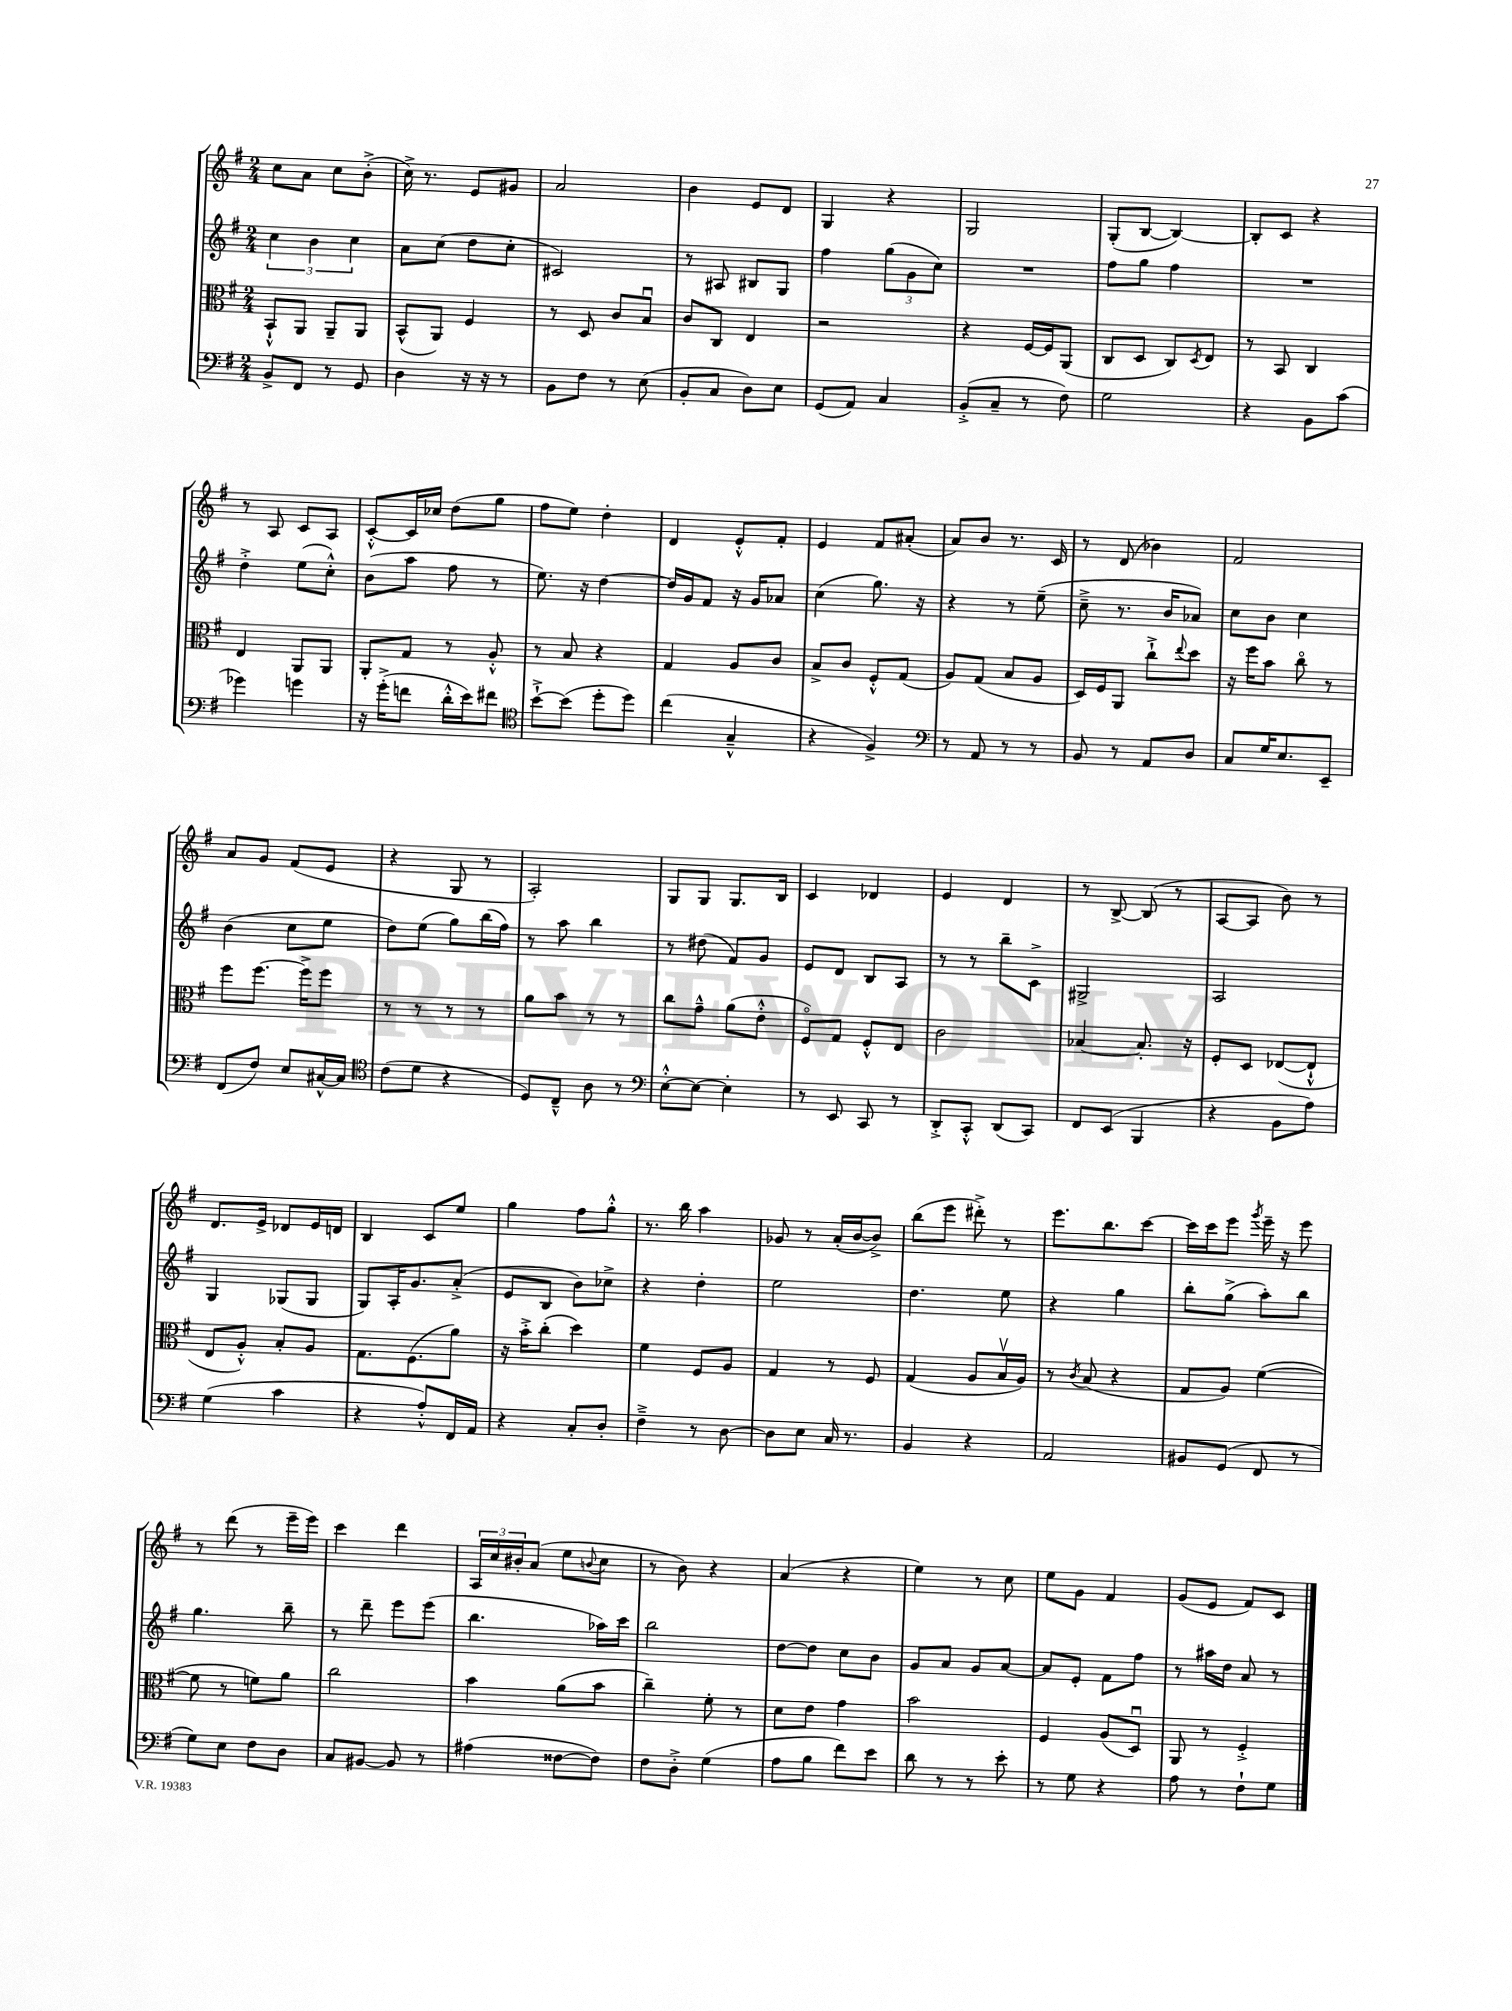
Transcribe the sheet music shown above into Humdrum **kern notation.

**kern	**kern	**kern	**kern
*part4	*part3	*part2	*part1
*staff4	*staff3	*staff2	*staff1
*clefF4	*clefC3	*clefG2	*clefG2
*k[f#]	*k[f#]	*k[f#]	*k[f#]
*M2/4	*M2/4	*M2/4	*M2/4
=12	=12	=12	=12
8BB^/L	8BB`^^/L	6cc\	8cc\L
8FF#/J	8AA/J	.	8a\J
.	.	6b\	.
8r	8AA~/L	.	8cc\L
.	.	6cc\	.
8GG/	8AA/J	.	(8b'^\J
=13	=13	=13	=13
4D\	(8BB^^/L	8a\L	16cc^\)
.	.	.	8.r
.	8AA/J)	(8cc\J	.
16r	4F#/	8dd\L	8e/L
16r	.	.	.
8r	.	8cc'\J	8g#X/J
=14	=14	=14	=14
8BB\L	8r	2c#X/)	2a/
8F#\J	8D/	.	.
8r	8c/L	.	.
(8E\	8Bu/J	.	.
=15	=15	=15	=15
8BB'/L	8c/L	8r	4b\
8C/J	8C/J	8A#X/	.
8D\L)	4E/	8B#X/L	8e/L
8E\J	.	8G/J	8d/J
=16	=16	=16	=16
(8GG/L	2r	4ff#\	4G/
8AA/J)	.	.	.
4C/	.	(12gg\L	4r
.	.	12g\	.
.	.	12cc\J)	.
=17	=17	=17	=17
(8BB'^/L	4r	2r	2G/
8C~/J	.	.	.
8r	[16F#/LL	.	.
.	16F#/J]	.	.
8F#\)	(8AA/J	.	.
=18	=18	=18	=18
2G\	8C/L	8ff#\L	(8G'/L
.	8D/J	8gg\J	[8B/J
.	8C/L)	4ff#\	4B/_)
.	8qD/	.	.
.	8E/J	.	.
=19	=19	=19	=19
4r	8r	2r	8B'/L]
.	8BB/	.	8c/J
8BB\L	4C/	.	4r
(8c\J	.	.	.
!!LO:LB:g=z
=20	=20	=20	=20
4g-X\)	4E/	4dd'^\	8r
.	.	.	8A/
4gn\	8AA/L	(8ee\L	8c/L
.	8AA/J	8cc'^^\J)	8A/J
=21	=21	=21	=21
16r	8AA'/L	(8b\L	[8c'^^/L
(16g'^\KL	.	.	.
8fn\J	8G/J	8aa\J	16c/L]
.	.	.	16cc-X/JJ
16d'^^\LL	8r	8ff#\	(8dd\L
16e\J)	.	.	.
8f#X\J	8A'^^/	8r	8gg\J
=22	=22	=22	=22
*clefC4	*	*	*
[8b`^\L	8r	8.ee\)	8ff#\L
(8b\J]	8B/	.	8ee\J)
.	.	16r	.
8dd'\L	4r	[4dd\	4dd'\
8dd\J)	.	.	.
=23	=23	=23	=23
(4cc\	4G/	16dd/LL]	4d/
.	.	16g/J	.
.	.	8f#/J	.
4G~^^/	8A/L	16r	8e'^^/L
.	.	16g/KL	.
.	8c/J	8a-X/J	8f#'/J
=24	=24	=24	=24
4r	8B^/L	(4cc\	4e/
.	8c/J	.	.
4F#^/)	8F#'^^/L	8.gg\)	8f#/L
.	(8G/J	.	(8a#X'/J
.	.	16r	.
=25	=25	=25	=25
*clefF4	*	*	*
8r	8A/L)	4r	8a/L)
8AA/	(8G/J	.	8b/J
8r	8B/L	8r	8.r
8r	8A/J	(8ee~\	.
.	.	.	16c/
=26	=26	=26	=26
8BB/	16D/LL)	8cc~^\	8r
.	16F#/J	.	.
8r	8AA/J	8.r	(8d/
8AA/L	8cc`^\L	.	4b-X\)
.	.	16b/KL	.
.	8qqee/	.	.
8D/J	8dd\J	8a-X/J)	.
=27	=27	=27	=27
8C/L	16r	8cc\L	2f#/
.	16ff#\KL	.	.
16G/K	8b\J	8b\J	.
8.E/	.	.	.
.	8cc\	4cc\	.
8EE~/J	8r	.	.
!!LO:LB:g=z
=28	=28	=28	=28
(8FF#/L	8ff#\L	(4b\	8a/L
8F#/J)	[8.ff#\J	.	8g/J
8E/L	.	8cc\L	(8f#/L
.	16ff#^\KL]	.	.
[16C#X^^/L	8ff#\J	8ee\J	8e/J
16C#/JJ]	.	.	.
=29	=29	=29	=29
*clefC4	*	*	*
(8c\L	8r	8dd\L)	4r
8d\J	8r	(8ee\J	.
4r	8r	8gg\L)	8G/
.	8r	(16bb\L	8r
.	.	16ff#\JJ)	.
=30	=30	=30	=30
8D/L)	8a\L	8r	2A'/)
8C~^^/J	8b\J	8aa\	.
8A\	8r	4bb\	.
8r	8r	.	.
=31	=31	=31	=31
*clefF4	*	*	*
[8E'^^\L	8cc\L	8r	8G/L
8E\J_	8g~^^\J	(8dd#X\	8G/J
4E'\]	(8a\L	8f#/L)	8.G/L
.	8e'^^\J	8g/J	.
.	.	.	16B/Jk
=32	=32	=32	=32
8r	8F#/L)	8e/L	4c/
8EE/	8G/J	8d/J	.
8CC/	8F#'^^/L	8B/L	4d-X/
8r	8E/J	8A/J	.
=33	=33	=33	=33
8DD'^/L	2c\	8r	4e/
8CC'^^/J	.	8r	.
(8DD/L	.	8bb~\L	4d/
8CC/J)	.	8c^\J	.
=34	=34	=34	=34
8FF#/L	[4B-X/	2G#X^/	8r
(8EE/J	.	.	[8B^/
4BBB/	8.B-'/]	.	(8B/]
.	.	.	8r
.	16r	.	.
=35	=35	=35	=35
4r	8F#'/L	2A/	[8A/L
.	8D/J	.	8A/J]
8BB\L	([8E-X/L	.	8b\)
8A\J)	8E-`^^/J]	.	8r
!!LO:LB:g=z
=36	=36	=36	=36
(4G\	8E/L	4G/	8.d/L
.	8A'^^/J)	.	.
.	.	.	16e^/Jk
4c\	8B'/L	(8G-X/L	8d-X/L
.	8A/J	8G-/J	16e/L
.	.	.	16dn/JJ
=37	=37	=37	=37
4r	8.G\L	8G/L)	4B/
.	.	16A'/K	.
.	(8.F#\	8.g/	.
8A'^^/L)	.	.	8c/L
16FF#/L	8a\J)	(8a'^/J	8ee/J
16AA/JJ	.	.	.
=38	=38	=38	=38
4r	16r	8e/L	4gg\
.	16b'^\KL	.	.
.	(8cc'\J	8B/J	.
8C'/L	4dd\)	8b\L)	8ff#\L
8D'/J	.	8cc-X^\J	8gg'^^\J
=39	=39	=39	=39
4F#~^\	4f#\	4r	8.r
.	.	.	16bb\
8r	8F#/L	4dd'\	4aa\
[8D\	8A/J	.	.
=40	=40	=40	=40
8D\L]	4G/	2ee\	8g-X/
8E\J	.	.	8r
16C/	8r	.	(16a'/LL
8.r	.	.	[16b/J
.	8F#/	.	8b^/J])
=41	=41	=41	=41
4BB/	(4G/	4.dd\	(8bb\L
.	.	.	8eee\J
4r	8A/L	.	8ddd#X'^\)
.	16Bv/L	8ee\	8r
.	16A/JJ)	.	.
=42	=42	=42	=42
2AA/	8r	4r	8.eee\L
.	8qc/	.	.
.	(8B/	.	.
.	.	.	8.bb\
.	4r	4gg\	.
.	.	.	[8ccc\J
=43	=43	=43	=43
8BB#X/L	8G/L	8bb'\L	16ccc\LL]
.	.	.	16ccc\J
(8GG/J	8A/J)	(8gg^\J	8eee\J
.	.	.	8qggg/
8FF#/	([4f#\	8aa'\L)	16eee~\
.	.	.	16r
8r	.	8bb\J	8eee\
!!LO:LB:g=z
=44	=44	=44	=44
8G\L)	8f#\]	4.gg\	8r
8E\J	8r	.	(8ddd\
8F#\L	8fn\L)	.	8r
8D\J	8a\J	8bb~\	16eee~\LL
.	.	.	16eee\JJ)
=45	=45	=45	=45
8C/L	2cc\	8r	4ccc\
[8BB#X/J	.	8ddd~\	.
8BB#/]	.	8eee\L	4ddd\
8r	.	(8eee\J	.
=46	=46	=46	=46
(4A#X\	4b\	4.bb\	24A/LL
.	.	.	24cc/
.	.	.	24b#X'/J
.	.	.	(8a/J
[8F##X\L	(8a\L	.	8ee\L
.	.	.	8qqbn/
8F##\J])	8b\J	16aa-X\LL)	8cc\J
.	.	16ccc\JJ	.
=47	=47	=47	=47
8F#\L	4cc~\)	2bb\	8r
8D'^\J	.	.	8b\)
(4G\	8f#'\	.	4r
.	8r	.	.
=48	=48	=48	=48
8A\L	8d\L	[8dd\L	(4a/
8B\J	8e\J	8dd\J]	.
8f#\L)	4g\	8cc\L	4r
8e\J	.	8b\J	.
=49	=49	=49	=49
8d\	2b\	8g/L	4ee\)
8r	.	8a/J	.
8r	.	8g/L	8r
8e'\	.	[8a/J	8cc\
=50	=50	=50	=50
8r	4F#/	8a/L]	8ee\L
8G\	.	8e'/J	8g\J
4r	(8A/L	8f#\L	4f#/
.	8Du/J)	8ff#\J	.
=51	=51	=51	=51
8A\	8AA/	8r	(8g/L
8r	8r	16aa#X\LL	8e/J
.	.	16dd\JJ	.
8F#`\L	4F#'^/	8a/	8f#/L)
8G\J	.	8r	8c/J
==	==	==	==
*-	*-	*-	*-
